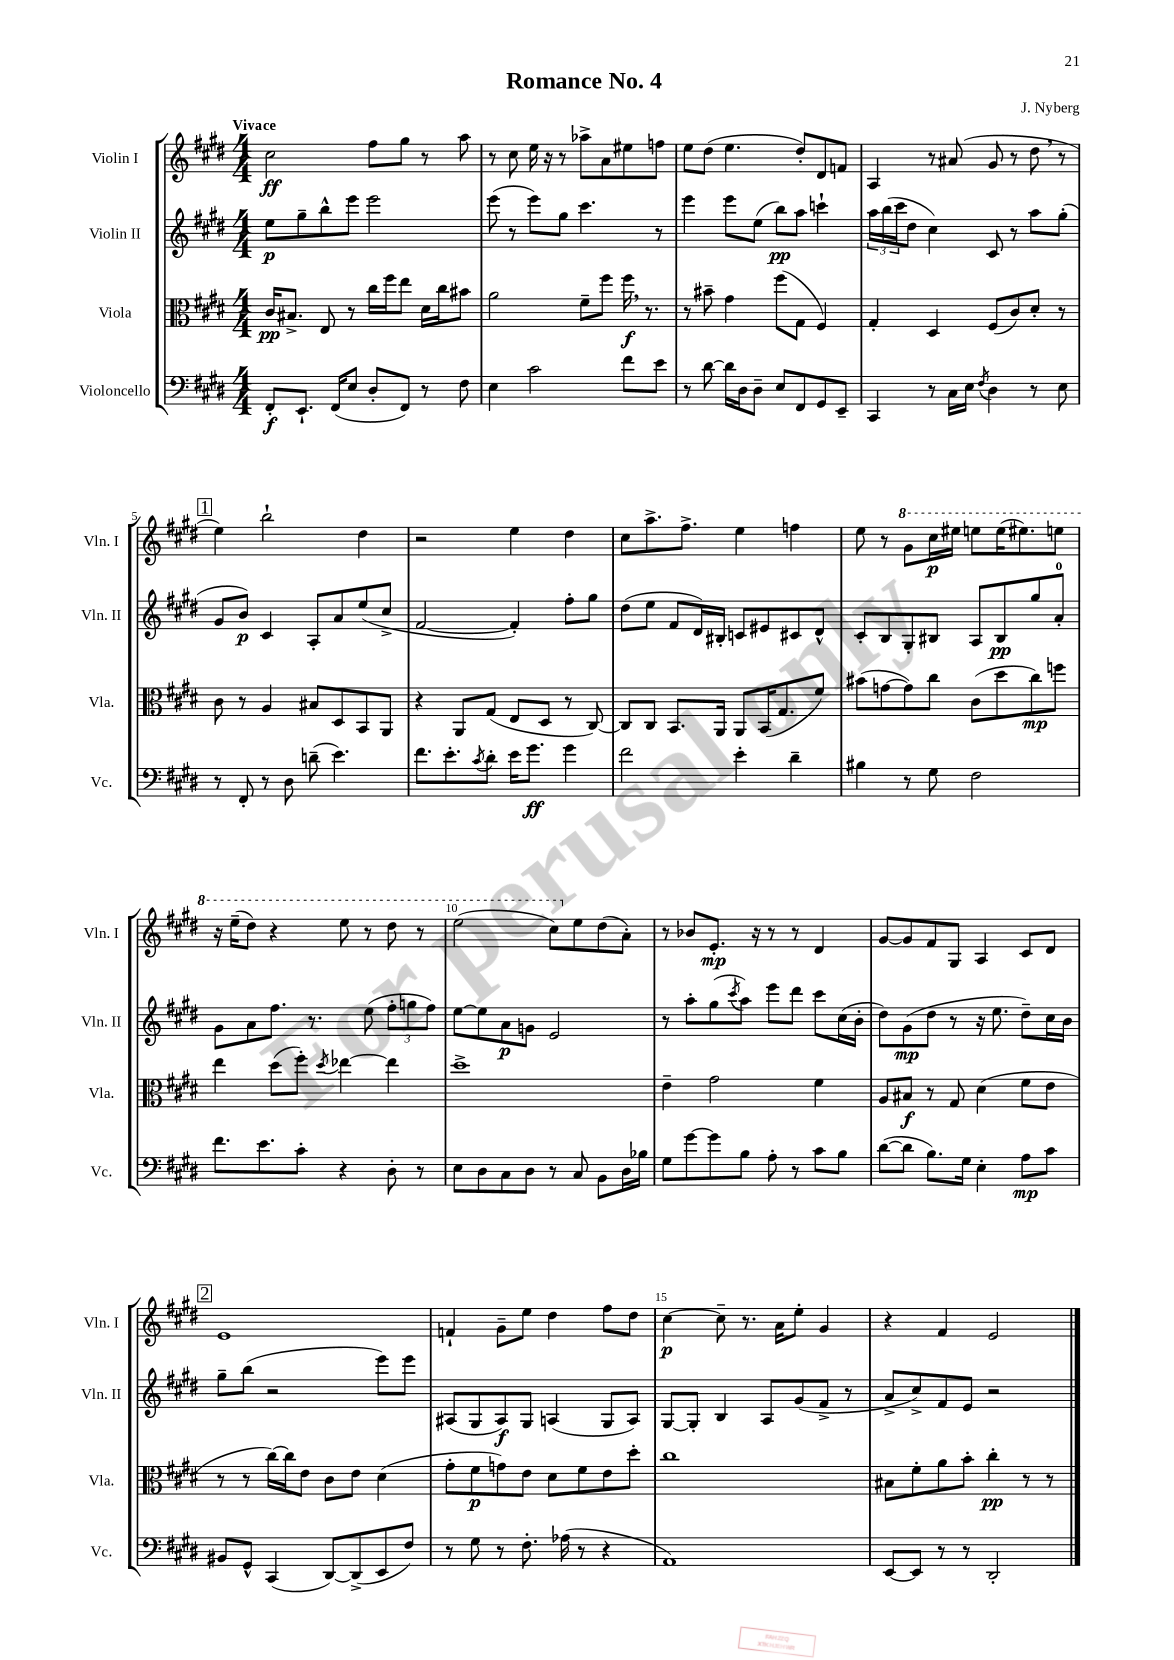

**kern	**dynam	**kern	**dynam	**kern	**dynam	**kern	**dynam
*part4	*part4	*part3	*part3	*part2	*part2	*part1	*part1
*staff4	*staff4	*staff3	*staff3	*staff2	*staff2	*staff1	*staff1
*I"Violoncello	*	*I"Viola	*	*I"Violin II	*	*I"Violin I	*
*I'Vc.	*	*I'Vla.	*	*I'Vln. II	*	*I'Vln. I	*
*clefF4	*	*clefC3	*	*clefG2	*	*clefG2	*
*k[f#c#g#d#]	*	*k[f#c#g#d#]	*	*k[f#c#g#d#]	*	*k[f#c#g#d#]	*
*M4/4	*	*M4/4	*	*M4/4	*	*M4/4	*
=1	=1	=1	=1	=1	=1	=1	=1
!	!	!	!	!	!	!LO:TX:a:B:t=Vivace	!
8FF#'/L	f	16c#/KL	pp	8ee\L	p	2cc#\	ff
.	.	8.B#X^/J	.	.	.	.	.
8.EE`/J	.	.	.	8gg#~\	.	.	.
.	.	8E/	.	8bb^^\	.	.	.
(16FF#/KL	.	.	.	.	.	.	.
8E/J	.	8r	.	8eee\J	.	.	.
8D#'/L	.	16cc#\LL	.	2eee\	.	8ff#\L	.
.	.	16ff#\J	.	.	.	.	.
8FF#/J)	.	8ee\J	.	.	.	8gg#\J	.
8r	.	16d#\LL	.	.	.	8r	.
.	.	16cc#\J	.	.	.	.	.
8F#\	.	8b#X\J	.	.	.	8aa\	.
=2	=2	=2	=2	=2	=2	=2	=2
4E\	.	2a\	.	(8eee\	.	8r	.
.	.	.	.	8r	.	8cc#\	.
2c#\	.	.	.	8eee\L)	.	16ee\	.
.	.	.	.	.	.	16r	.
.	.	.	.	8gg#\J	.	8r	.
.	.	8f#~\L	.	4.ccc#\	.	8aa-X^\L	.
.	.	8ff#\J	.	.	.	8a\	.
8f#\L	.	16ff#,\	f	.	.	8ee#X\	.
.	.	8.r	.	.	.	.	.
8e\J	.	.	.	8r	.	8ffn\J	.
=3	=3	=3	=3	=3	=3	=3	=3
8r	.	8r	.	4eee\	.	8ee\L	.
[8d#\	.	8b#X~\	.	.	.	(8dd#\J	.
16d#\LL]	.	4g#\	.	8eee\L	.	4.ee\	.
16D#\J	.	.	.	.	.	.	.
8D#~\J	.	.	.	(8ee\J	.	.	.
8E/L	.	(8ff#\L	.	8bb\L)	pp	.	.
8FF#/	.	8G#\J	.	8aa\J	.	8dd#'/L)	.
8GG#/	.	4F#/)	.	4cccn`\	.	8d#/	.
8EE~/J	.	.	.	.	.	8fn/J	.
=4	=4	=4	=4	=4	=4	=4	=4
4CC#/	.	4G#'/	.	24aa\LL	.	4A/	.
.	.	.	.	(24bb\	.	.	.
.	.	.	.	24ccc#\J	.	.	.
.	.	.	.	8dd#\J	.	.	.
8r	.	4D#/	.	4cc#\)	.	8r	.
16C#\LL	.	.	.	.	.	(8a#X/	.
16E\JJ	.	.	.	.	.	.	.
8qF#/	.	.	.	.	.	.	.
4D#\	.	(8F#/L	.	8c#/	.	8g#/	.
.	.	8c#/)	.	8r	.	8r	.
8r	.	8d#'/J	.	8aa\L	.	8dd#,\	.
8E\	.	8r	.	(8gg#'\J	.	8r	.
!!LO:LB:g=z
!!LO:REH:place=s1:t=1
=5	=5	=5	=5	=5	=5	=5	=5
8r	.	8c#\	.	8g#/L	.	4ee\)	.
8FF#'/	.	8r	.	8b/J)	p	.	.
8r	.	4A/	.	4c#/	.	2bb`\	.
8D#\	.	.	.	.	.	.	.
(8dn~\	.	8B#X/L	.	8A'/L	.	.	.
4.e\)	.	8D#/	.	8a/	.	.	.
.	.	8BB/	.	(8ee/	.	4dd#\	.
.	.	8AA/J	.	8cc#^/J	.	.	.
=6	=6	=6	=6	=6	=6	=6	=6
8.f#\L	.	4r	.	[2f#/	.	2r	.
8.e'\	.	.	.	.	.	.	.
.	.	8AA/L	.	.	.	.	.
8qc#/	.	.	.	.	.	.	.
8d#'\J	.	(8G#/J	.	.	.	.	.
16e\KL	.	8E/L	.	4f#'/])	.	4ee\	.
8.g#\J	ff	.	.	.	.	.	.
.	.	8D#/J	.	.	.	.	.
4g#\	.	8r	.	8ff#'\L	.	4dd#\	.
.	.	[8C#/)	.	8gg#\J	.	.	.
=7	=7	=7	=7	=7	=7	=7	=7
2f#\	.	8C#/L]	.	(8dd#\L	.	8cc#\L	.
.	.	8C#/J	.	8ee\J	.	8.aa^\	.
.	.	8.BB/L	.	8f#/L	.	.	.
.	.	.	.	.	.	8.ff#^\J	.
.	.	.	.	16d#/L)	.	.	.
.	.	16AA/Jk	.	16B#X'/JJ	.	.	.
4e'\	.	8AA/L	.	8cn/L	.	4ee\	.
.	.	(16BB/K	.	8e#X/	.	.	.
.	.	8.G#/	.	.	.	.	.
4d#~\	.	.	.	8c#X/	.	4ffn\	.
.	.	8f#/J)	.	8d#^^/J	.	.	.
=8	=8	=8	=8	=8	=8	=8	=8
4B#X\	.	(8b#X\L	.	8c#'/L	.	8ee\	.
.	.	[8gn\	.	8B/	.	8r	.
*	*	*	*	*	*	*8va	*
8r	.	8g\])	.	8G#'/	.	8gg#\L	.
8G#\	.	8cc#\J	.	8B#X/J	.	16ccc#\L	p
.	.	.	.	.	.	16eee#X\JJ	.
2F#\	.	(8c#\L	.	8A/L	.	8eeen\L	.
.	.	8dd#\	.	8B#/	pp	(16eee\K	.
.	.	.	.	.	.	8.eee#X\)	.
.	.	8cc#\)	mp	8gg#/	.	.	.
.	.	8ffn\J	.	8a'/J	.	8eeen\J	.
!!LO:LB:g=z
=9	=9	=9	=9	=9	=9	=9	=9
8.f#\L	.	4ee\	.	8g#\L	.	16r	.
.	.	.	.	.	.	(16eee~\KL	.
.	.	.	.	8a\	.	8ddd#\J)	.
8.e\	.	.	.	.	.	.	.
.	.	(8dd#\L	.	8.ff#\J	.	4r	.
8c#'\J	.	8ff#'\J)	.	.	.	.	.
.	.	.	.	8.r	.	.	.
.	.	8qdd#/	.	.	.	.	.
4r	.	[4ee-X\	.	.	.	8eee\	.
.	.	.	.	(8ee\	.	8r	.
8D#'\	.	4ee-\]	.	12ff#'\L	.	8ddd#\	.
.	.	.	.	12ggn\	.	.	.
8r	.	.	.	.	.	8r	.
.	.	.	.	12ff#\J)	.	.	.
=10	=10	=10	=10	=10	=10	=10	=10
8E\L	.	1dd#^	.	[8ee\L	.	(2eee\	.
8D#\	.	.	.	8ee\]	.	.	.
8C#\	.	.	.	8a\	p	.	.
8D#\J	.	.	.	8gn\J	.	.	.
8r	.	.	.	2e/	.	8ccc#\L)	.
*	*	*	*	*	*	*X8va	*
8C#/	.	.	.	.	.	8ee\	.
8BB\L	.	.	.	.	.	(8dd#\	.
16D#\L	.	.	.	.	.	8a'\J)	.
16B-X\JJ	.	.	.	.	.	.	.
=11	=11	=11	=11	=11	=11	=11	=11
8G#\L	.	4e~\	.	8r	.	8r	.
[8g#\	.	.	.	8aa'\L	.	8b-X/L	.
8g#\]	.	2g#\	.	(8gg#\	.	8.e'/J	mp
.	.	.	.	8qccc#/	.	.	.
8B\J	.	.	.	8aa\J)	.	.	.
.	.	.	.	.	.	16r	.
8A'\	.	.	.	8eee\L	.	8r	.
8r	.	.	.	8ddd#\J	.	8r	.
8c#\L	.	4f#\	.	8ccc#\L	.	4d#/	.
8B\J	.	.	.	(16cc#\L	.	.	.
.	.	.	.	16b'\JJ	.	.	.
=12	=12	=12	=12	=12	=12	=12	=12
([8d#\L	.	8A/L	.	8dd#\L)	.	[8g#/L	.
8d#\J]	.	8B#X/J	f	(8g#\	mp	8g#/]	.
8.B\L)	.	8r	.	8dd#\J	.	8f#/	.
.	.	8G#/	.	8r	.	8G#/J	.
16G#\Jk	.	.	.	.	.	.	.
4E'\	.	(4d#\	.	16r	.	4A/	.
.	.	.	.	8.ee\	.	.	.
8A\L	mp	8f#\L	.	8dd#~\L)	.	8c#/L	.
8c#\J	.	8e\J	.	16cc#\L	.	8d#/J	.
.	.	.	.	16b\JJ	.	.	.
!!LO:LB:g=z
!!LO:REH:place=s1:t=2
=13	=13	=13	=13	=13	=13	=13	=13
8BB#X/L	.	8r	.	8gg#~\L	.	1e	.
8GG#^^/J	.	8r	.	(8bb\J	.	.	.
(4CC#/	.	[16cc#\LL)	.	2r	.	.	.
.	.	16cc#\J]	.	.	.	.	.
.	.	8e\J	.	.	.	.	.
[8DD#/L)	.	8c#\L	.	.	.	.	.
(8DD#^/]	.	8e\J	.	.	.	.	.
8EE/	.	(4d#\	.	8eee\L)	.	.	.
8F#/J)	.	.	.	8eee\J	.	.	.
=14	=14	=14	=14	=14	=14	=14	=14
8r	.	8g#'\L	.	(8A#X/L	.	4fn`/	.
8G#\	.	8f#\	p	8G#/	.	.	.
8r	.	8gn\)	.	8A#/)	f	8g#~\L	.
8.F#'\	.	8e\J	.	8G#/J	.	8ee\J	.
.	.	8d#\L	.	(4An/	.	4dd#\	.
(16A-X\	.	.	.	.	.	.	.
8r	.	8f#\	.	.	.	.	.
4r	.	8e\	.	8G#/L	.	8ff#\L	.
.	.	8dd#'\J	.	8A/J)	.	8dd#\J	.
=15	=15	=15	=15	=15	=15	=15	=15
1AA)	.	1cc#	.	[8G#/L	.	[4cc#\	p
.	.	.	.	8G#'/J]	.	.	.
.	.	.	.	4B/	.	8cc#~\]	.
.	.	.	.	.	.	8.r	.
.	.	.	.	8A/L	.	.	.
.	.	.	.	.	.	16a\KL	.
.	.	.	.	(8g#/	.	8ee'\J	.
.	.	.	.	8f#^/J	.	4g#/	.
.	.	.	.	8r	.	.	.
=16	=16	=16	=16	=16	=16	=16	=16
[8EE/L	.	8B#X\L	.	8a^/L	.	4r	.
8EE/J]	.	8f#'\	.	8cc#^/)	.	.	.
8r	.	8a\	.	8f#/	.	4f#/	.
8r	.	8b'\J	.	8e/J	.	.	.
2DD#'/	.	4cc#'\	pp	2r	.	2e/	.
.	.	8r	.	.	.	.	.
.	.	8r	.	.	.	.	.
==	==	==	==	==	==	==	==
*-	*-	*-	*-	*-	*-	*-	*-
